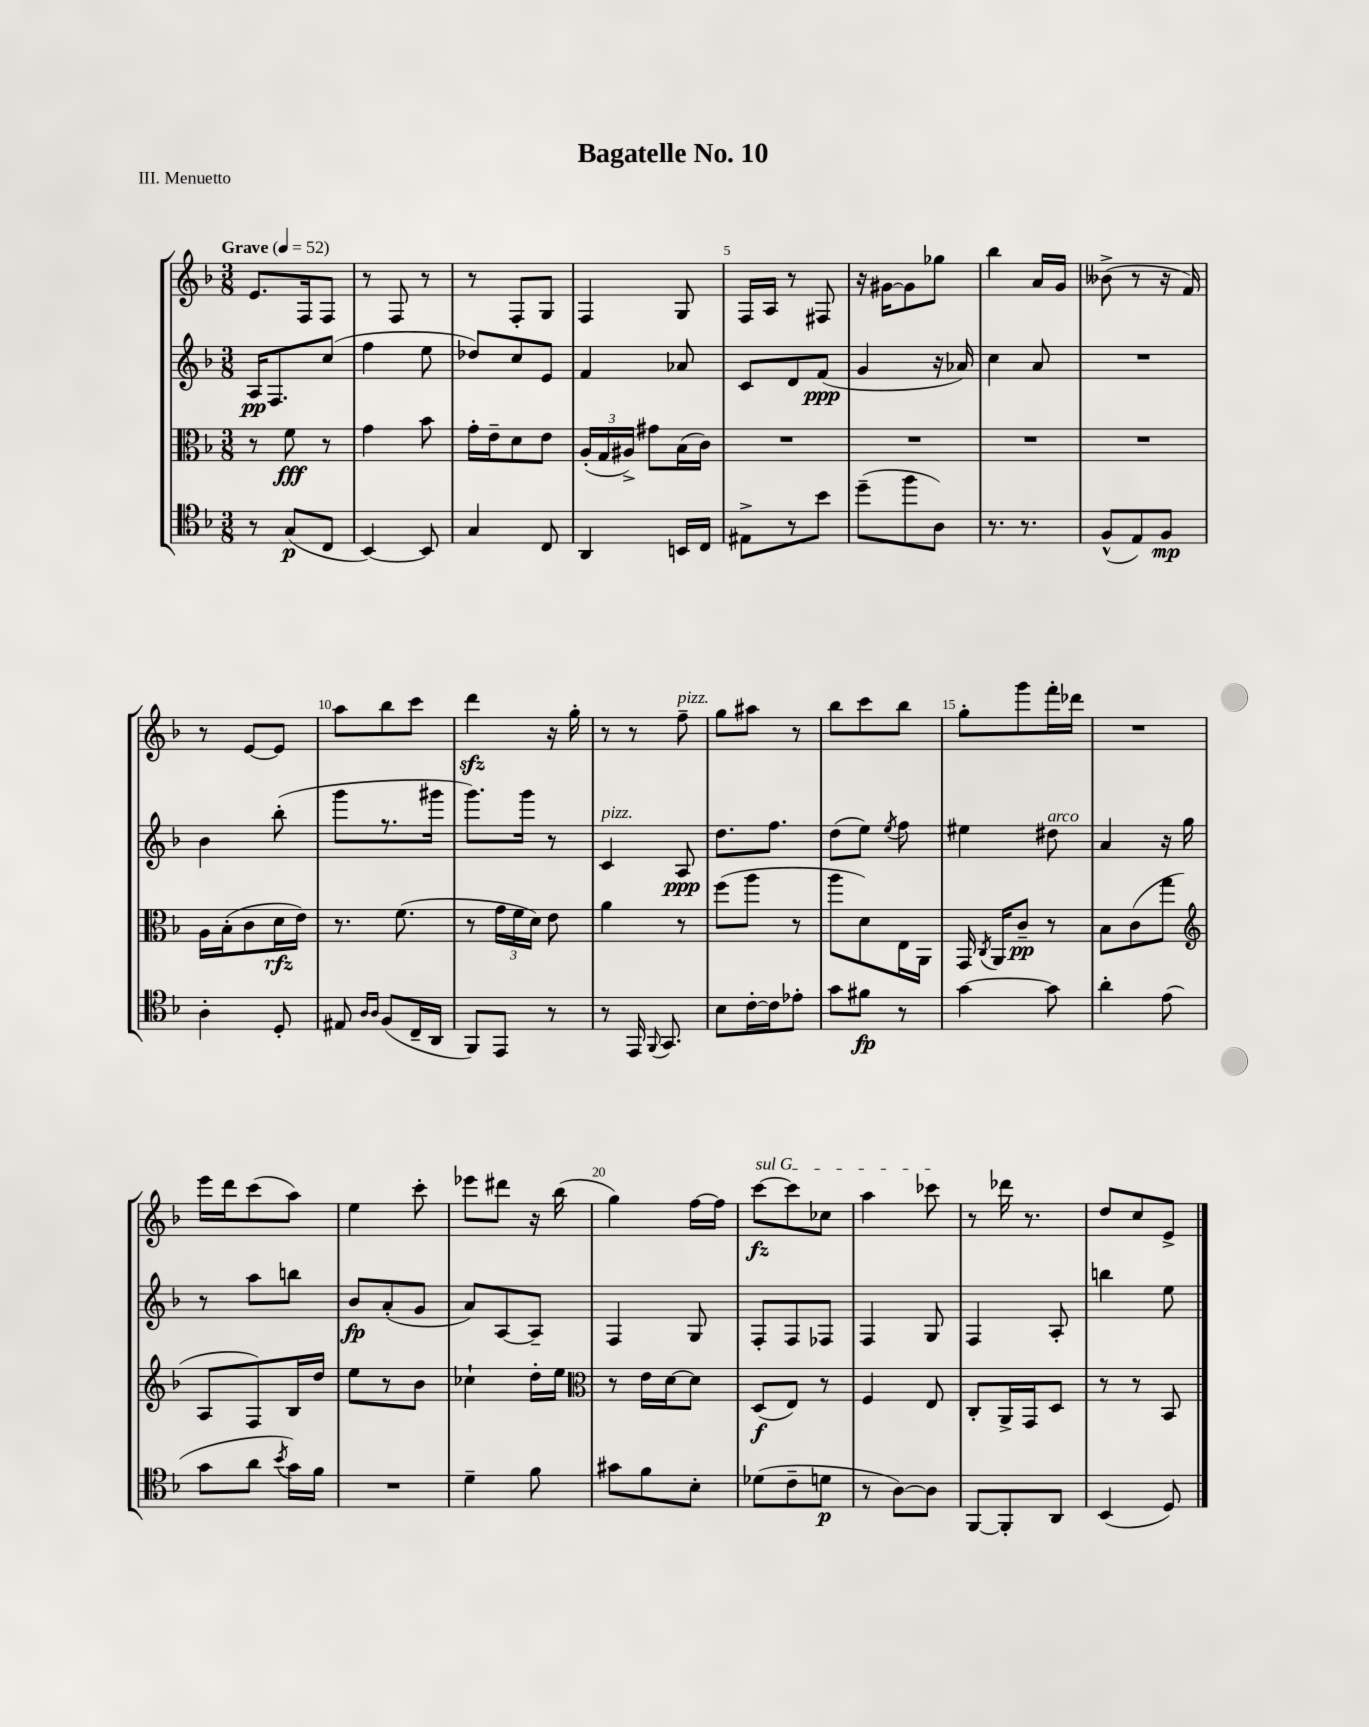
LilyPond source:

\header { title = "Bagatelle No. 10" piece = "III. Menuetto" }
<<
\new StaffGroup <<
\new Staff = "s0" {
    \clef treble \key f \major \numericTimeSignature \time 3/8 \tempo "Grave" 4 = 52
    \autoBeamOff e'8.[ f16 f8] |
    r8 f8 r8 |
    r8 f8[-. g8] |
    f4 g8 |
    f16[ a16] r8 fis8 |
    r16 gis'16[~ gis'8 ges''8] |
    bes''4 a'16[ g'16] |
    beses'8->( r8 r16 f'16) |
    r8 e'8[~ e'8] |
    a''8[ bes''8 c'''8] |
    d'''4\sfz r16 g''16-. |
    r8 r8 f''8--^\markup { \italic "pizz." } |
    g''8[ ais''8] r8 |
    bes''8[ c'''8 bes''8] |
    g''8[-. g'''8 f'''16-. des'''16] |
    R4. |
    e'''16[ d'''16 c'''8( a''8]) |
    e''4 c'''8-. |
    ees'''8[ dis'''8] r16 bes''16( |
    g''4) f''16[~ f''16] |
    \once \override TextSpanner.bound-details.left.text = \markup { \italic "sul G" } c'''8[~\fz\startTextSpan c'''8 ces''8] |
    a''4 ces'''8\stopTextSpan |
    r8 des'''16 r8. |
    d''8[ c''8 e'8]-> \bar "|." |
}
\new Staff = "s1" {
    \clef treble \key f \major \numericTimeSignature \time 3/8
    \autoBeamOff a16[\pp f8. c''8]( |
    f''4 e''8 |
    des''8[) c''8 e'8] |
    f'4 aes'8 |
    c'8[ d'8 f'8]\ppp( |
    g'4 r16 aes'16) |
    c''4 a'8 |
    R4. |
    bes'4 bes''8-.( |
    g'''8[ r8. gis'''16] |
    g'''8.[) g'''16] r8 |
    c'4^\markup { \italic "pizz." } a8\ppp |
    d''8.[ f''8.] |
    d''8[( e''8]) \acciaccatura { e''8 } f''8 |
    eis''4 dis''8^\markup { \italic "arco" } |
    a'4 r16 g''16 |
    r8 a''8[ b''8] |
    bes'8[\fp a'8-.( g'8] |
    a'8[) a8~ a8]-- |
    f4 g8 |
    f8[-. f8 fes8] |
    f4 g8 |
    f4 a8-. |
    b''4 e''8 \bar "|." |
}
\new Staff = "s2" {
    \clef alto \key f \major \numericTimeSignature \time 3/8
    \autoBeamOff r8 f'8\fff r8 |
    g'4 bes'8 |
    g'16[-. e'16-- d'8 e'8] |
    \tuplet 3/2 { a16[-.( g16 ais16]->) } gis'8[ bes16( c'16]) |
    R4. |
    R4. |
    R4. |
    R4. |
    a16[ bes16-.( c'8 d'16\rfz e'16]) |
    r8. f'8.( |
    r8 \tuplet 3/2 { g'16[ f'16 d'16]) } e'8 |
    a'4 r8 |
    f''8[( a''8] r8 |
    a''8[ d'8) e16 a,16] |
    g,16 \acciaccatura { c8 } a,16[ c'8]--\pp r8 |
    bes8[ c'8( g''8] |
    \clef treble a8[ f8) bes16 d''16] |
    e''8[ r8 bes'8] |
    ces''4-! d''16[-. e''16] |
    \clef alto r8 e'16[ d'16~ d'8] |
    d8[\f( e8]) r8 |
    f4 e8 |
    c8[-. a,16-> g,16 d8] |
    r8 r8 bes,8 \bar "|." |
}
\new Staff = "s3" {
    \clef tenor \key f \major \numericTimeSignature \time 3/8
    \autoBeamOff r8 g8[\p( c8] |
    bes,4~) bes,8 |
    g4 c8 |
    a,4 b,16[ c16] |
    eis8[-> r8 bes'8] |
    d''8[--( f''8 a8]) |
    r8. r8. |
    f8[-^( e8) f8]\mp |
    a4-. d8-. |
    eis8 \grace { a16[ a16] } f8[( c16-- a,16] |
    f,8[) e,8] r8 |
    r8 e,16 \appoggiatura { f,8 } g,8. |
    bes8[ c'16~-. c'16 ees'8]-. |
    g'8[ fis'8]\fp r8 |
    g'4~ g'8 |
    a'4-. e'8( |
    g'8[ a'8] \acciaccatura { bes'8 } g'16[) f'16] |
    R4. |
    d'4-- f'8 |
    gis'8[ f'8 bes8]-. |
    des'8[( c'8-- d'8]\p |
    r8 a8[~) a8] |
    f,8[~ f,8-. a,8] |
    bes,4( d8) \bar "|." |
}
>>
>>
\layout { \context { \Score \override BarNumber.break-visibility = ##(#f #t #t) barNumberVisibility = #(every-nth-bar-number-visible 5) } }
